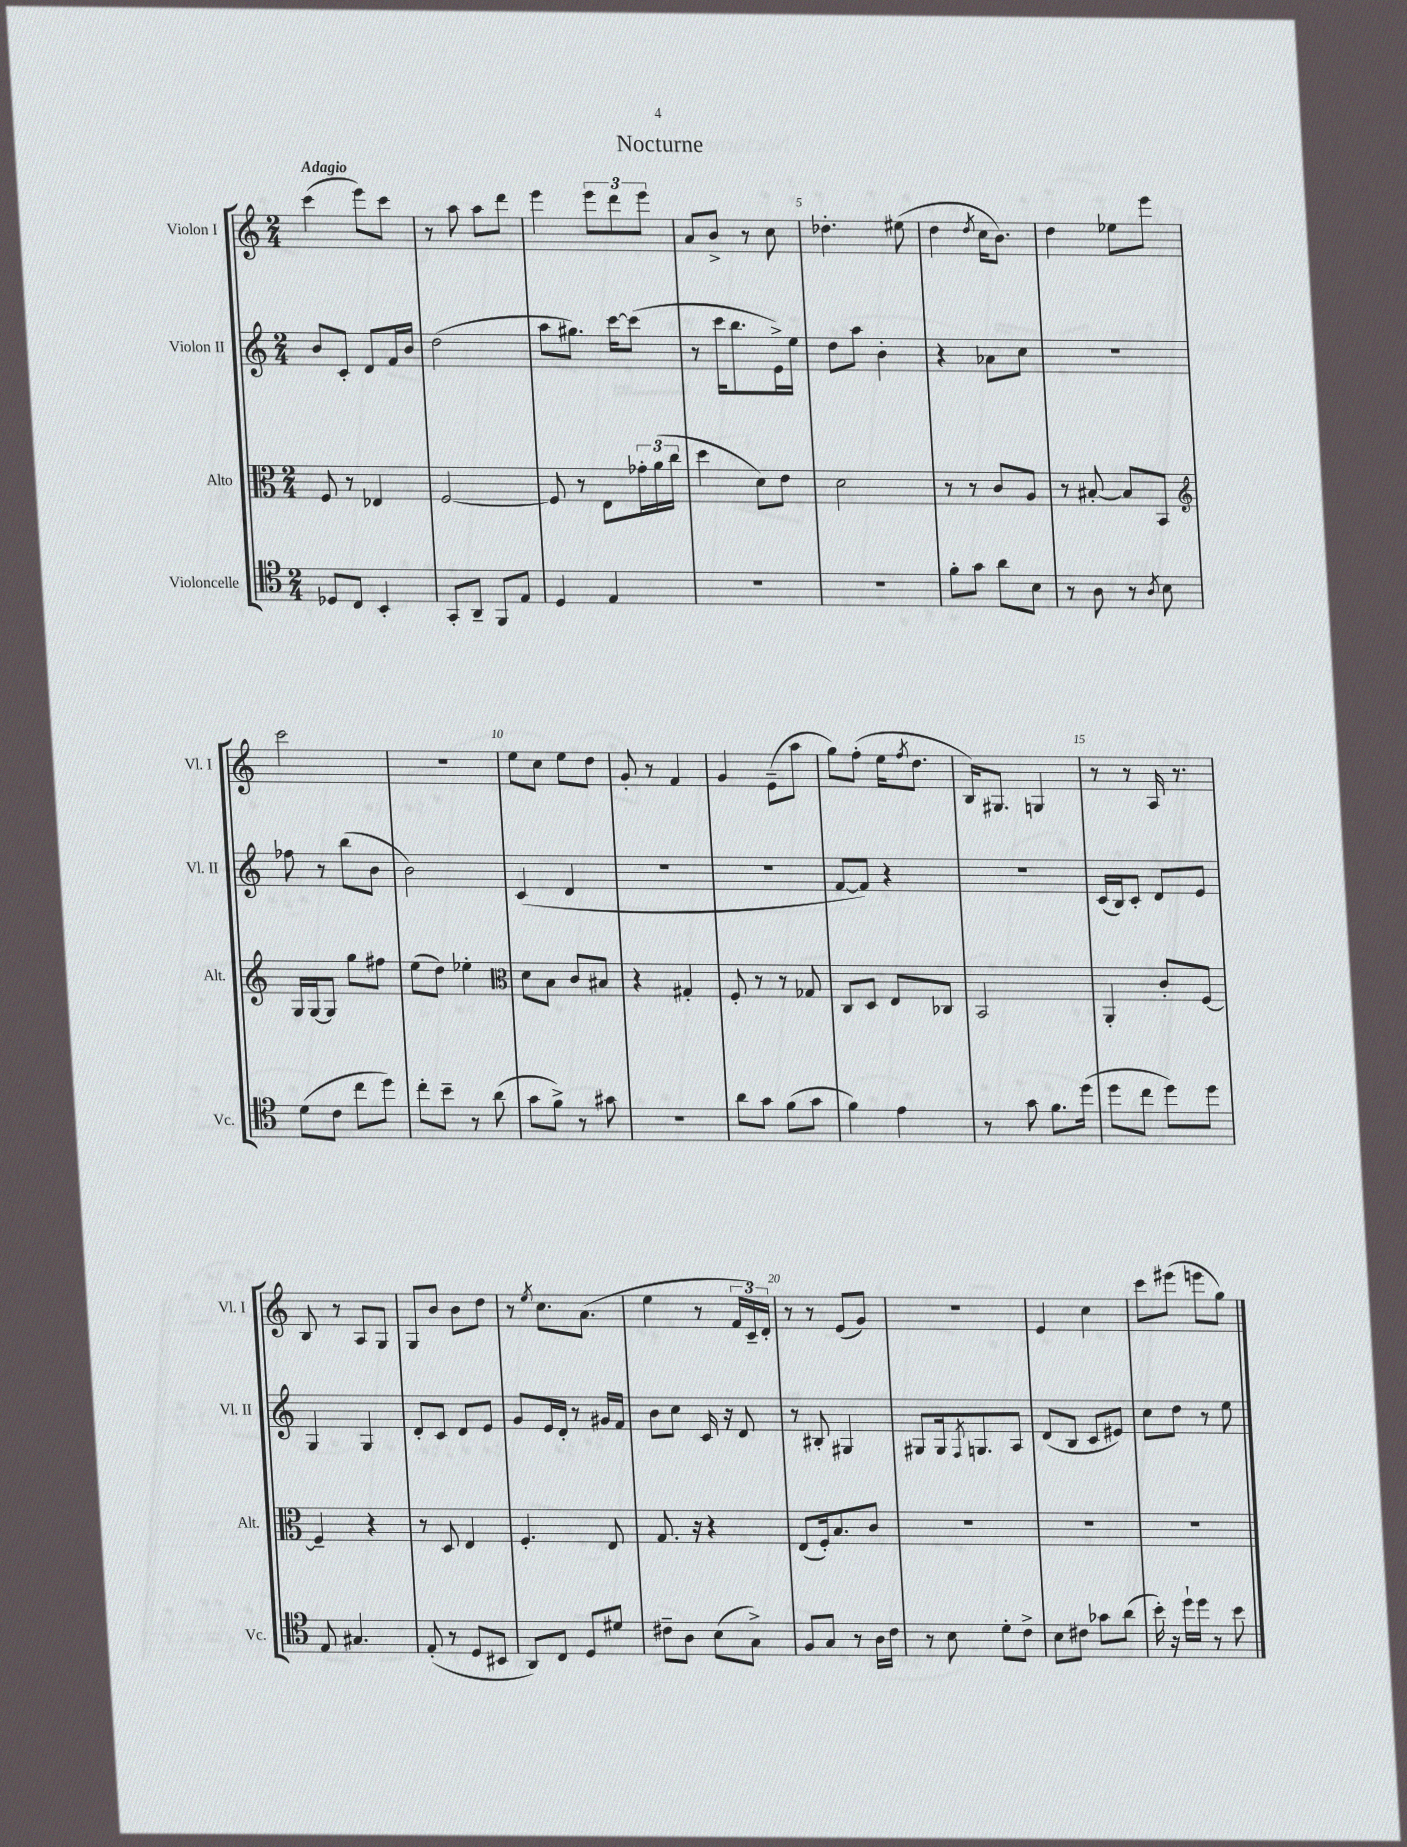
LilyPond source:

\header { title = "Nocturne" }
<<
\new StaffGroup <<
\new Staff = "s0" \with { instrumentName = "Violon I" shortInstrumentName = "Vl. I" } {
    \clef treble \key c \major \numericTimeSignature \time 2/4 \tempo "Adagio"
    c'''4( e'''8) c'''8 |
    r8 a''8 a''8 d'''8 |
    e'''4 \tuplet 3/2 { e'''8 d'''8 e'''8 } |
    a'8 b'8-> r8 c''8 |
    des''4.-. eis''8( |
    d''4 \acciaccatura { d''8 } c''16 b'8.) |
    d''4 ees''8 e'''8 |
    c'''2 |
    R2 |
    e''8 c''8 e''8 d''8 |
    g'8-. r8 f'4 |
    g'4 e'8--( a''8 |
    g''8) f''8-.( e''16 \acciaccatura { f''8 } d''8. |
    b16) gis8. g4 |
    r8 r8 a16 r8. |
    b8 r8 a8 g8 |
    g8 b'8 b'8 d''8 |
    r8 \acciaccatura { e''8 } c''8. a'8.( |
    e''4 r8 \tuplet 3/2 { f'16 c'16--) d'16-. } |
    r8 r8 e'8( g'8) |
    R2 |
    e'4 c''4 |
    c'''8 eis'''8( e'''8 g''8) \bar "|." |
}
\new Staff = "s1" \with { instrumentName = "Violon II" shortInstrumentName = "Vl. II" } {
    \clef treble \key c \major \numericTimeSignature \time 2/4
    b'8 c'8-. d'8 f'16 b'16 |
    d''2( |
    a''8 gis''8.) c'''16~ c'''8( |
    r8 c'''16 b''8. e'16->) e''16 |
    d''8 a''8 b'4-. |
    r4 aes'8 c''8 |
    R2 |
    fes''8 r8 b''8( b'8 |
    b'2) |
    c'4( d'4 |
    R2 |
    R2 |
    f'8~ f'8) r4 |
    r2 |
    c'16( b16) c'8-. d'8 e'8 |
    g4 g4 |
    d'8-. c'8 d'8 e'8 |
    g'8 e'16 d'16-. r8 gis'16 f'16 |
    b'8 c''8 c'16 r16 d'8 |
    r8 bis8-. gis4 |
    gis8 gis16 \acciaccatura { f8 } g8. a8 |
    d'8( b8 c'8 eis'8) |
    c''8 d''8 r8 e''8 \bar "|." |
}
\new Staff = "s2" \with { instrumentName = "Alto" shortInstrumentName = "Alt." } {
    \clef alto \key c \major \numericTimeSignature \time 2/4
    f8 r8 ees4 |
    f2~ |
    f8 r8 e8 \tuplet 3/2 { ges'16-. a'16( c''16 } |
    d''4 d'8) e'8 |
    d'2 |
    r8 r8 c'8 a8 |
    r8 bis8~-. bis8 b,8 |
    \clef treble g16 g16~ g8 g''8 fis''8 |
    e''8( d''8) ees''4-. |
    \clef alto d'8 b8 c'8 bis8 |
    r4 gis4-. |
    f8-. r8 r8 ges8 |
    c8 d8 e8 ces8 |
    b,2 |
    a,4-. c'8-. f8~ |
    f4-- r4 |
    r8 d8 e4 |
    f4.-. e8 |
    g8. r16 r4 |
    e8( f16-.) b8. c'8 |
    R2 |
    R2 |
    R2 \bar "|." |
}
\new Staff = "s3" \with { instrumentName = "Violoncelle" shortInstrumentName = "Vc." } {
    \clef tenor \key c \major \numericTimeSignature \time 2/4
    des8 c8 b,4-. |
    g,8-. a,8-- f,8 e8 |
    d4 e4 |
    r2 |
    R2 |
    f'8-. g'8 a'8 b8 |
    r8 a8 r8 \acciaccatura { a8 } b8 |
    d'8( c'8 c''8 d''8) |
    c''8-. b'8-- r8 a'8( |
    g'8 f'8->) r8 gis'8 |
    r2 |
    a'8 g'8 f'8( g'8 |
    f'4) e'4 |
    r8 g'8 f'8. d''16( |
    d''8 c''8 d''8) d''8 |
    e8 gis4. |
    e8-.( r8 d8 bis,8 |
    a,8) c8 d8 dis'8 |
    cis'8-- a8 b8( g8->) |
    f8 g8 r8 a16 c'16 |
    r8 b8 d'8-. c'8-> |
    b8 cis'8 ges'8 a'8( |
    b'16-.) r16 d''16-! d''16 r8 b'8 \bar "|." |
}
>>
>>
\layout { \context { \Score \override BarNumber.break-visibility = ##(#f #t #t) barNumberVisibility = #(every-nth-bar-number-visible 5) } }
